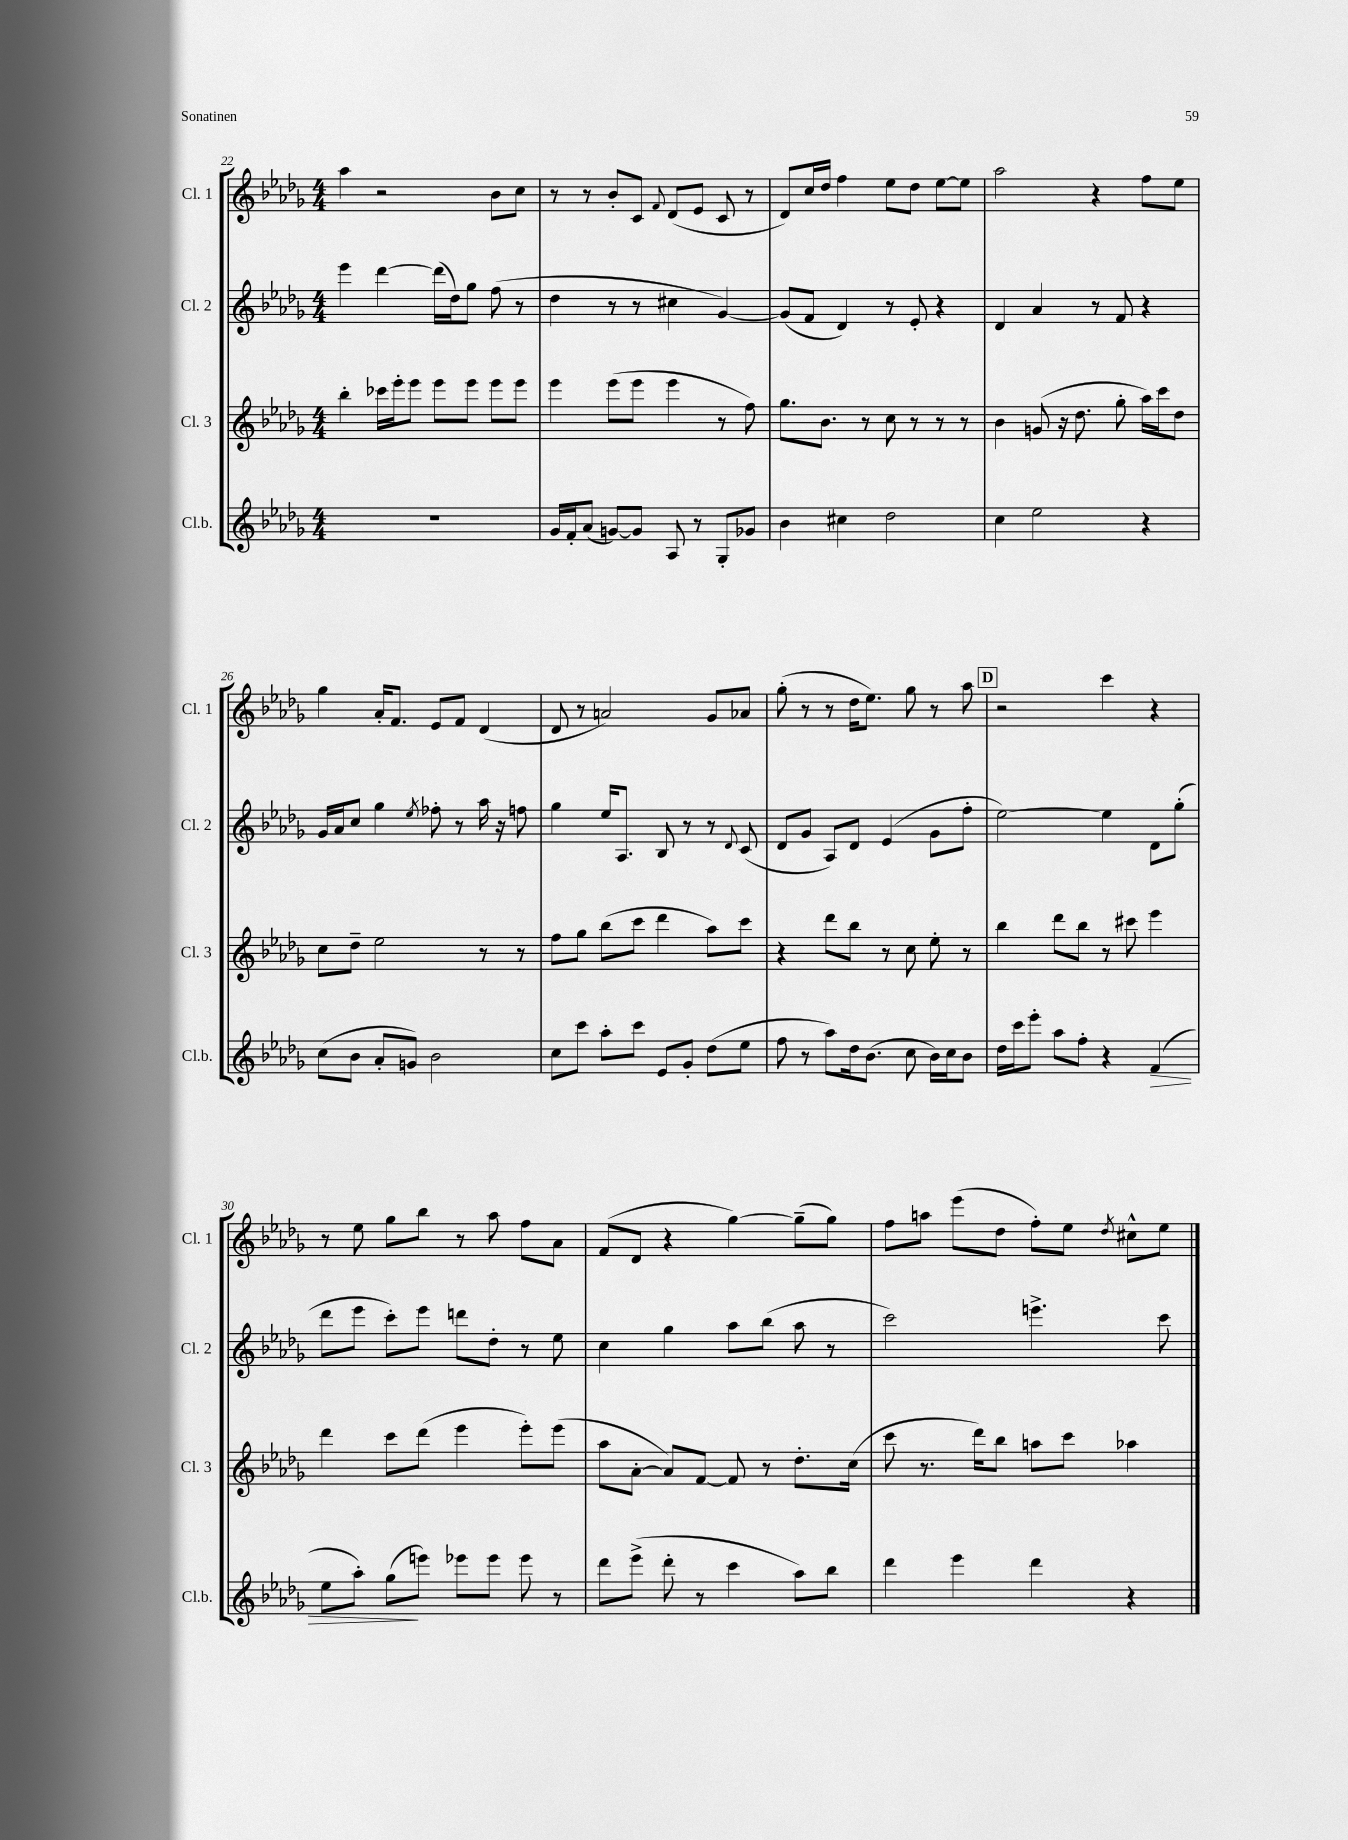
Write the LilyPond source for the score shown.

<<
\new StaffGroup <<
\new Staff = "s0" \with { instrumentName = "Cl. 1" shortInstrumentName = "Cl. 1" } {
    \clef treble \key des \major \numericTimeSignature \time 4/4
    \autoBeamOff aes''4 r2 bes'8[ c''8] |
    r8 r8 bes'8[-. c'8] \appoggiatura { f'8 } des'8[( ees'8] c'8 r8 |
    des'8[) c''16 des''16] f''4 ees''8[ des''8] ees''8[~ ees''8] |
    aes''2 r4 f''8[ ees''8] |
    ges''4 aes'16[-. f'8.] ees'8[ f'8] des'4( |
    des'8 r8 a'2) ges'8[ aes'8] |
    ges''8-.( r8 r8 des''16[ ees''8.]) ges''8 r8 aes''8 |
    \mark \markup { \box "D" } r2 c'''4 r4 |
    r8 ees''8 ges''8[ bes''8] r8 aes''8 f''8[ aes'8] |
    f'8[( des'8] r4 ges''4~) ges''8[--( ges''8]) |
    f''8[ a''8] ees'''8[( des''8] f''8[-.) ees''8] \acciaccatura { des''8 } cis''8[-^ ees''8] \bar "|." |
}
\new Staff = "s1" \with { instrumentName = "Cl. 2" shortInstrumentName = "Cl. 2" } {
    \clef treble \key des \major \numericTimeSignature \time 4/4
    \autoBeamOff ees'''4 des'''4~ des'''16[( des''16) ges''8] f''8( r8 |
    des''4 r8 r8 cis''4 ges'4~) |
    ges'8[( f'8] des'4) r8 ees'8-. r4 |
    des'4 aes'4 r8 f'8 r4 |
    ges'16[ aes'16 c''8] ges''4 \acciaccatura { ees''8 } fes''8-. r8 aes''16 r16 f''8 |
    ges''4 ees''16[ aes8.] bes8 r8 r8 \appoggiatura { des'8 } c'8( |
    des'8[ ges'8] aes8[) des'8] ees'4( ges'8[ f''8]-. |
    \mark \markup { \box "D" } ees''2~) ees''4 des'8[ ges''8]-.( |
    des'''8[ ees'''8] c'''8[-.) ees'''8] d'''8[ des''8]-. r8 ees''8 |
    c''4 ges''4 aes''8[ bes''8]( aes''8 r8 |
    c'''2) e'''4.-> c'''8 \bar "|." |
}
\new Staff = "s2" \with { instrumentName = "Cl. 3" shortInstrumentName = "Cl. 3" } {
    \clef treble \key des \major \numericTimeSignature \time 4/4
    \autoBeamOff bes''4-. ces'''16[ ees'''16-. ees'''8] ees'''8[ ees'''8] ees'''8[ ees'''8] |
    ees'''4 ees'''8[( ees'''8] ees'''4 r8 f''8) |
    ges''8.[ bes'8.] r8 c''8 r8 r8 r8 |
    bes'4 g'8( r16 des''8. ges''8-. aes''16[) c'''16 des''8] |
    c''8[ des''8]-- ees''2 r8 r8 |
    f''8[ ges''8] bes''8[( c'''8] des'''4 aes''8[) c'''8] |
    r4 des'''8[ bes''8] r8 c''8 ees''8-. r8 |
    \mark \markup { \box "D" } bes''4 des'''8[ bes''8] r8 cis'''8 ees'''4 |
    des'''4 c'''8[ des'''8]( ees'''4 ees'''8[-.) ees'''8]( |
    aes''8[ aes'8]~-. aes'8[) f'8]~ f'8 r8 des''8.[-. c''16]( |
    c'''8 r8. des'''16[) bes''8] a''8[ c'''8] aes''4 \bar "|." |
}
\new Staff = "s3" \with { instrumentName = "Cl.b." shortInstrumentName = "Cl.b." } {
    \clef treble \key des \major \numericTimeSignature \time 4/4
    \autoBeamOff R1 |
    ges'16[ f'16-. aes'8]( g'8[~) g'8] aes8 r8 ges8[-. ges'8] |
    bes'4 cis''4 des''2 |
    c''4 ees''2 r4 |
    c''8[( bes'8] aes'8[-. g'8]) bes'2 |
    c''8[ c'''8] aes''8[-. c'''8] ees'8[ ges'8]-. des''8[( ees''8] |
    f''8 r8 aes''8[) des''16 bes'8.]( c''8 bes'16[) c''16 bes'8] |
    \mark \markup { \box "D" } des''16[ c'''16 ees'''8]-. aes''8[ f''8]-. r4 f'4\>( |
    ees''8[ aes''8]-.) ges''8[\!( e'''8]) ees'''8[ ees'''8] ees'''8 r8 |
    des'''8[ ees'''8]->( des'''8-. r8 c'''4 aes''8[) bes''8] |
    des'''4 ees'''4 des'''4 r4 \bar "|." |
}
>>
>>
\layout { \context { \Score currentBarNumber = #22 } }
